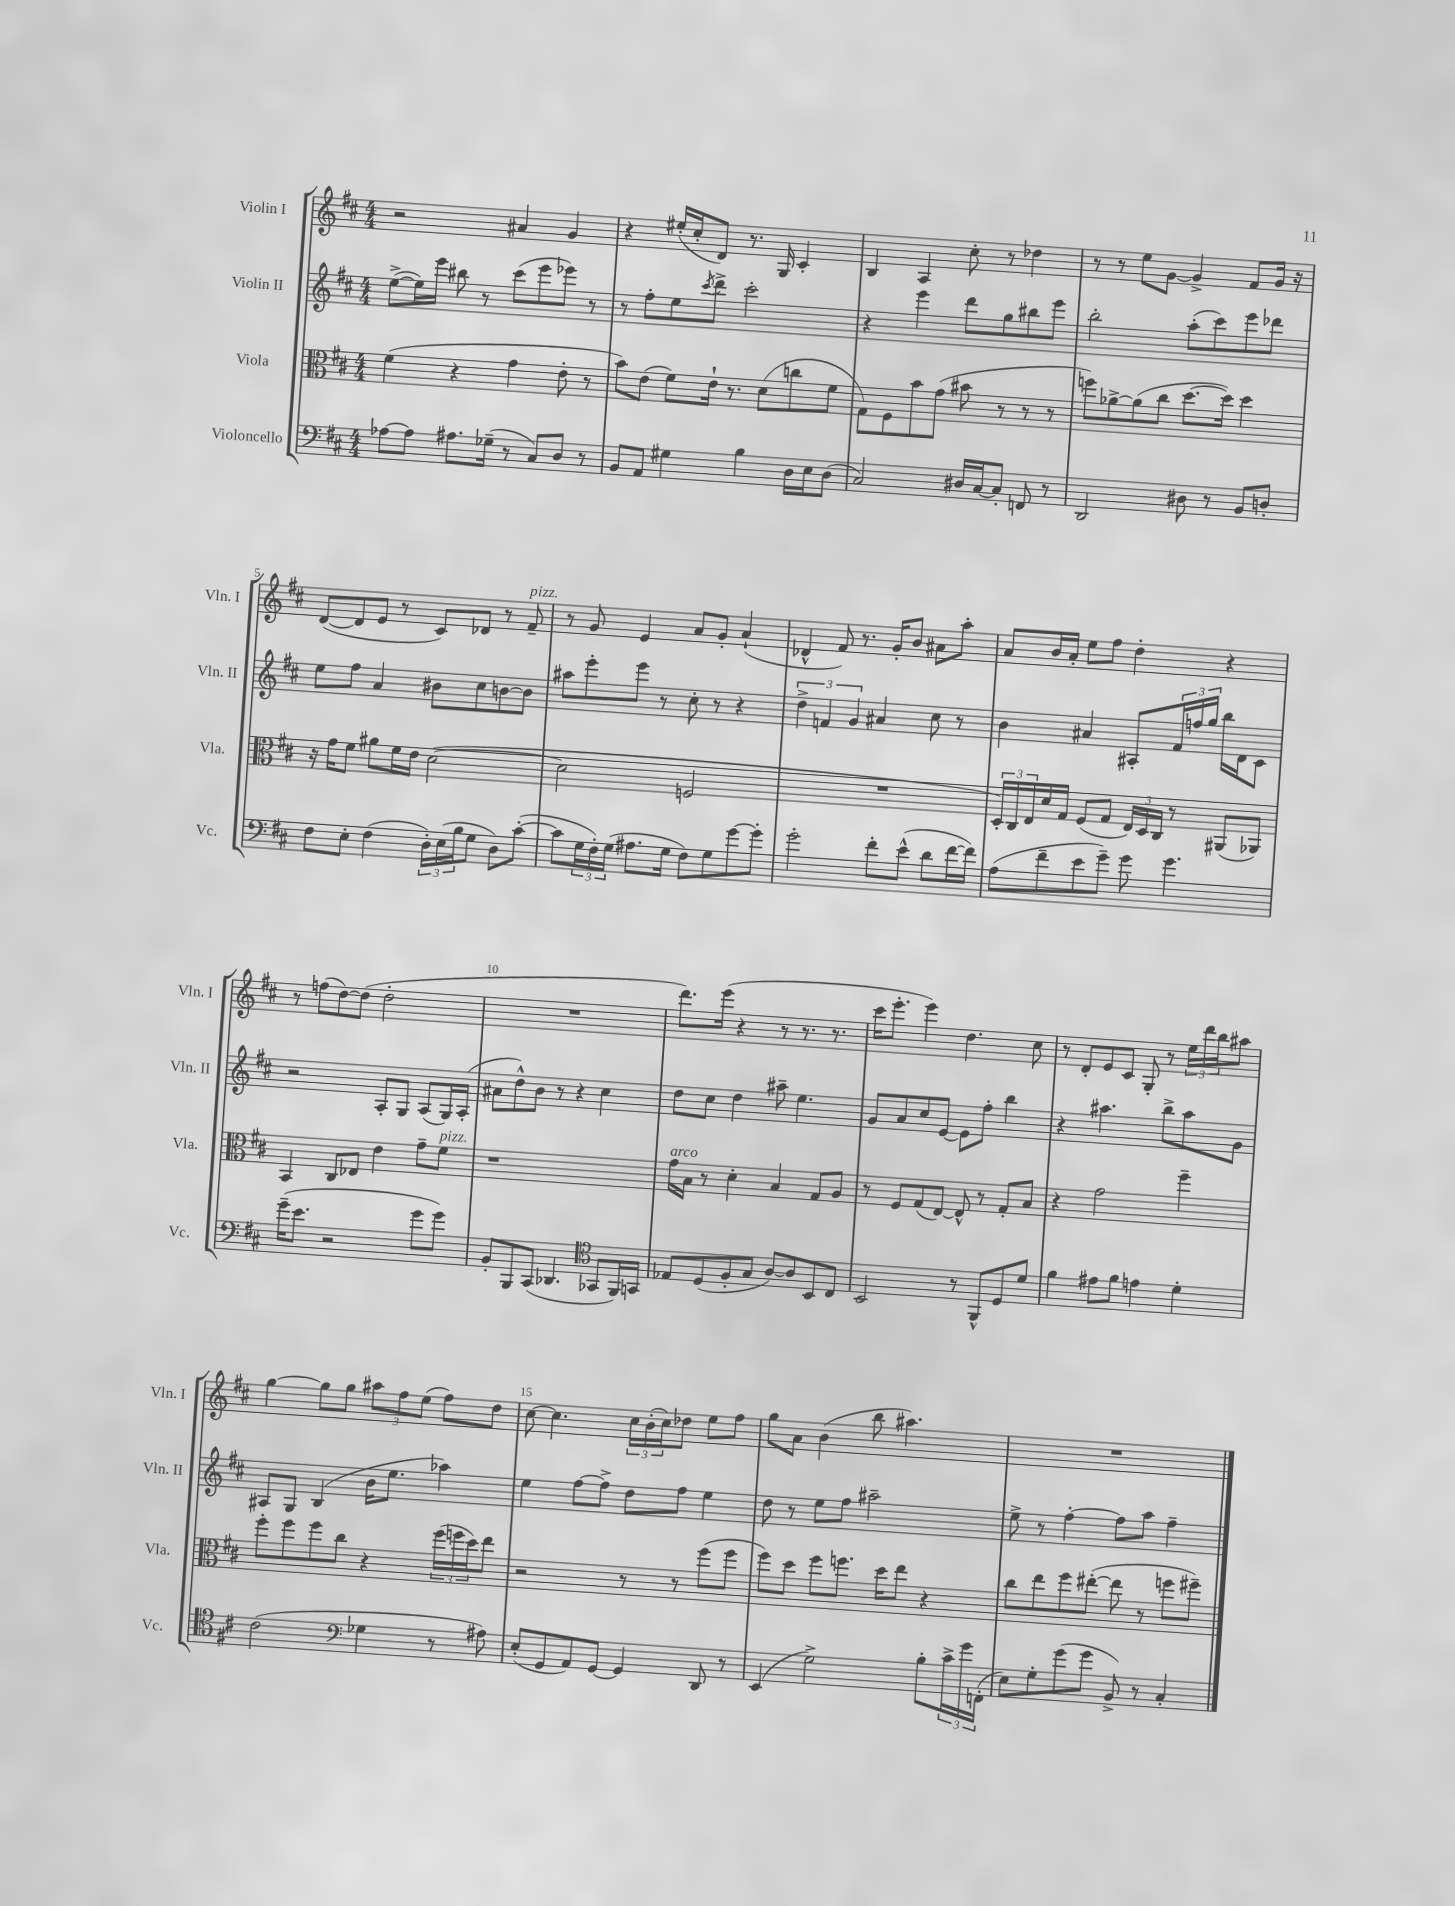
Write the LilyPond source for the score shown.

<<
\new StaffGroup <<
\new Staff = "s0" \with { instrumentName = "Violin I" shortInstrumentName = "Vln. I" } {
    \clef treble \key d \major \numericTimeSignature \time 4/4
    r2 ais'4 g'4 |
    r4 eis''16-.( cis''16-. d'8) r8. g16 cis'4-. |
    b4 a4 cis''8-. r8 des''4 |
    r8 r8 e''8 g'8~ g'4-> fis'8 g'16 r16 |
    d'8~( d'8 e'8 r8 cis'8) des'8 r8 fis'8--^\markup { \italic "pizz." } |
    r8 g'8 e'4 a'8 g'8-. a'4-!( |
    des'4-^ fis'8) r8. g'16-. b'8 ais'8 a''8-. |
    a'8 b'16 a'16-. e''8 fis''8 d''4-. r4 |
    r8 f''8( d''8~) d''8( d''2-. |
    R1 |
    d'''8.) e'''16( r4 r8 r8. r8. |
    cis'''16 e'''8.-. e'''4) d''4. cis''8 |
    r8 d'8-. e'8 cis'8 g8-. r8 \tuplet 3/2 { e''16 d'''16 b''16 } ais''8 |
    g''4~ g''8 g''8 \tuplet 3/2 { ais''8 fis''8 e''8( } fis''8) d''8 |
    cis''8~ cis''4. \tuplet 3/2 { cis''16 b'16-.( cis''16) } des''8 e''8 fis''8 |
    g''8 a'8 b'4( b''8 ais''4.) |
    R1 \bar "|." |
}
\new Staff = "s1" \with { instrumentName = "Violin II" shortInstrumentName = "Vln. II" } {
    \clef treble \key d \major \numericTimeSignature \time 4/4
    e''8~->( e''16) e'''16 bis''8 r8 cis'''8( e'''8 ees'''8) r8 |
    r8 fis''8-. e''8 \acciaccatura { cis'''8 } d'''8-> cis'''2-. |
    r4 e'''4 d'''8 g''8 bis''8 e'''8 |
    b''2-. a''8-.( cis'''8) e'''8 des'''8 |
    e''8 fis''8 a'4 bis'8 cis''8 b'8~ b'8 |
    ais''8 e'''8-. e'''8 r8 cis''8-. r8 r4 |
    \tuplet 3/2 { d''4-> f'4 g'4 } ais'4 cis''8 r8 |
    b'4 ais'4 ais8-. \tuplet 3/2 { fis'16 f''16 g''16 } b''16 d'16 cis'8 |
    r2 a8-. g8 a8( g16) a16-.( |
    ais'8 d''8-^) b'8 r8 r4 cis''4 |
    d''8 cis''8 d''4 ais''8-- e''4. |
    g'8 a'8 cis''8 e'8~ e'8 fis''8-. b''4 |
    r4 ais''4. b''8-> ais''8 g'8 |
    ais8 g8 b4( b'16 e''8. aes''4) |
    e''4 fis''8~ fis''8-> d''8 fis''8 e''4 |
    d''8 r8 e''8 fis''8 ais''2-- |
    e''8-> r8 fis''4~-. fis''8 a''8 fis''4-- \bar "|." |
}
\new Staff = "s2" \with { instrumentName = "Viola" shortInstrumentName = "Vla." } {
    \clef alto \key d \major \numericTimeSignature \time 4/4
    fis'4( r4 g'4 e'8-. r8 |
    b'8) e'8( fis'8) e'16-! r8. d'8( c''8 fis'8 |
    g8) fis8 b'8 g'8( bis'8 r8 r8 r8 |
    f''8) aes'8~-> aes'8( cis''8 d''8.~ d''16) d''4 |
    r16 g'16 fis'8 ais'8 fis'16 e'16 d'2~( |
    d'2 f2 |
    R1 |
    \tuplet 3/2 { d16-.) cis16 e16 } d'16 g16 fis8( g8 \tuplet 3/2 { e16) d16 cis16 } r8 ais,8( aes,8) |
    b,4 cis8 ees8 e'4 g'8-- fis'8^\markup { \italic "pizz." } |
    r1 |
    g'16^\markup { \italic "arco" } b16 r8 d'4-. b4 g8 a8 |
    r8 fis8 g8( e8~) e8-^ r8 g8-. b8 |
    r4 g'2 fis''4-- |
    fis''8-. fis''8 fis''8 cis''8 r4 \tuplet 3/2 { fis''16( f''16 d''16) } e''8 |
    r2 r8 r8 fis''8( fis''8 |
    fis''8) d''8 fis''8 f''8. d''16 e''8 r4 |
    cis''8 e''8 fis''8 eis''8~-.( eis''8 r8 f''8 fis''8--) \bar "|." |
}
\new Staff = "s3" \with { instrumentName = "Violoncello" shortInstrumentName = "Vc." } {
    \clef bass \key d \major \numericTimeSignature \time 4/4
    aes8~ aes8 ais8. ges16--( r8 cis8) d8 r8 |
    b,8 a,8 gis4 b4 d16 e16 d8( |
    cis2) dis16 cis16~ cis8-. f,8 r8 |
    d,2 dis8 r8 b,8 d8-. |
    fis8 e8-. fis4( \tuplet 3/2 { d16-.) e16( b16 } g8 d8) cis'8~-.( |
    cis'8 \tuplet 3/2 { g16 fis16-.) g16( } ais8. g16 fis8) g8 g'8~ g'8-. |
    g'2-. fis'8-. e'8-^( d'8 fis'16~ fis'16) |
    a8( fis'8-- e'8 g'8--) g'8 g'4. |
    g'16--( e'8. r2 g'8 g'8) |
    b,8-. b,,8 cis,8( des,4. \clef tenor ges,8 fis,16) g,16 |
    ees8 d8( fis8-. g8 a8~) a8 b,8 cis8 |
    b,2 r8 fis,8-^ d8 d'8 |
    fis'4 eis'8 fis'8 e'4 d'4-. |
    cis'2( \clef bass ges4 r8 ais8) |
    e8-.( g,8 a,8) g,8~ g,4 d,8 r8 |
    e,4( g2->) b8-. \tuplet 3/2 { cis'16-> g'16 f,16-.( } |
    e8) g8-. g'8( g'8 b,8->) r8 cis4-. \bar "|." |
}
>>
>>
\layout { \context { \Score \override BarNumber.break-visibility = ##(#f #t #t) barNumberVisibility = #(every-nth-bar-number-visible 5) } }
